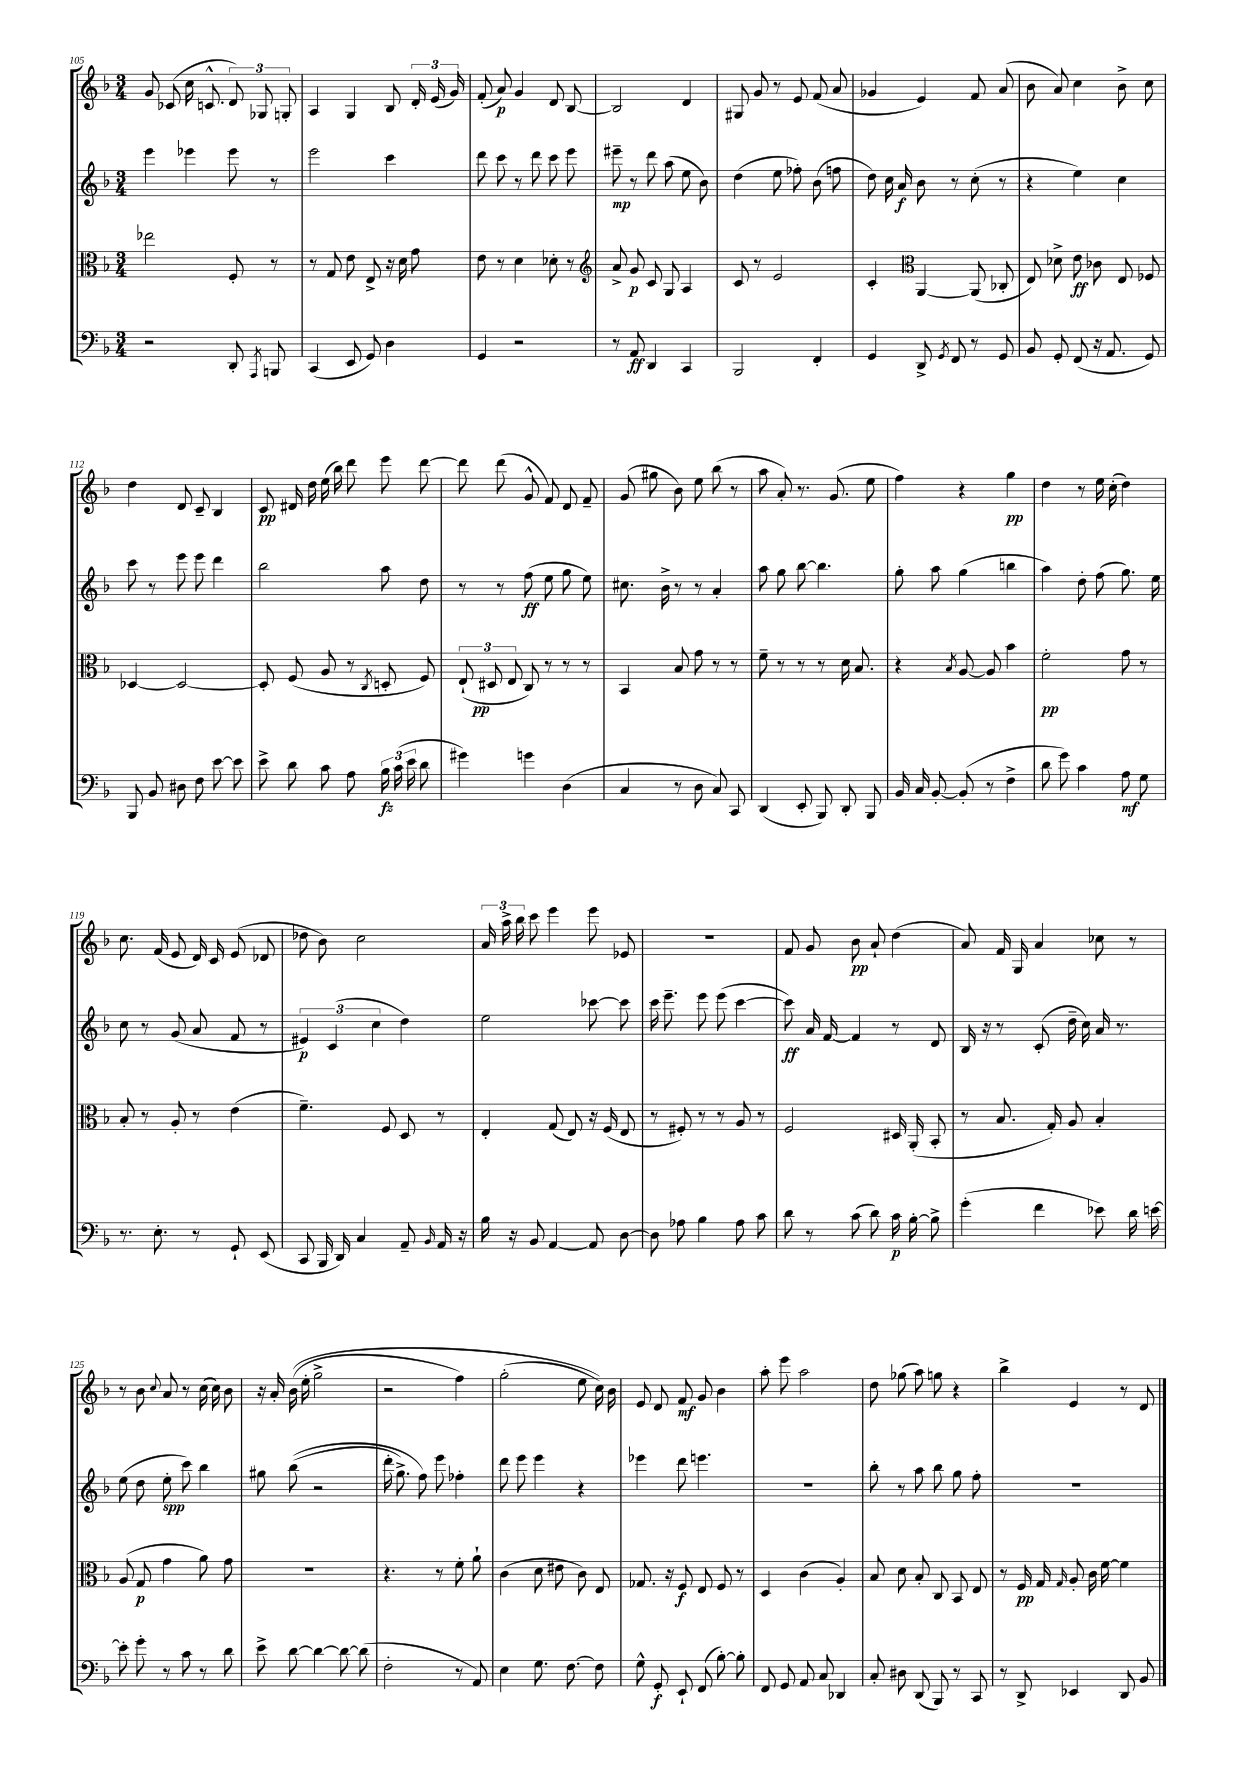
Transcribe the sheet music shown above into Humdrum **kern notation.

**kern	**kern	**kern	**kern
*staff4	*staff3	*staff2	*staff1
*clefF4	*clefC3	*clefG2	*clefG2
*k[b-]	*k[b-]	*k[b-]	*k[b-]
*M3/4	*M3/4	*M3/4	*M3/4
2r	2ee-	4eee	8g
.	.	.	(8c-
.	.	4eee-	16cc
.	.	.	8.c^^
8DD'	8F'	8eee-	12d)
.	.	.	12G-
8qAAA	.	.	.
8BBB	8r	8r	.
.	.	.	12G'
=	=	=	=
(4CC	8r	2eee	4A
.	8G	.	.
8EE	8e	.	4G
8GG)	8E^	.	.
4D	16r	4ccc	8B-
.	16d	.	.
.	8g	.	24d'
.	.	.	(24e
.	.	.	24g)
=	=	=	=
4GG	8e	8ddd	(8f'
.	8r	8ccc	8a)
2r	4d	8r	4g
.	.	8ddd	.
.	8d-'	8ccc	8d
.	8r	8eee	[8B-
=	=	=	=
*	*clefG2	*	*
8r	8a^	8eee#~	2B-]
8AA	8g	8r	.
4DD	8c	8ddd	.
.	8G	(8aa	.
4CC	4A	8ee	4d
.	.	8b-)	.
=	=	=	=
2BBB-	8c	(4dd	8G#
.	8r	.	8g
.	2e	8ee	8r
.	.	8ff-')	8e
4FF'	.	(8b-	(8f
.	.	8ff	8a
=	=	=	=
4GG	4c'	8dd)	4g-
.	.	16cc	.
.	.	16a	.
*	*clefC3	*	*
8DD^	[4AA	8b-	4e)
8qGG	.	.	.
8FF	.	8r	.
8r	(8AA]	(8cc'	8f
8GG	8C-'	8r	(8a
=	=	=	=
8BB-	8E)	4r	8b-
8GG'	8d-^	.	8a)
(8FF	8e	4ee)	4cc
16r	8c-	.	.
8.AA	.	.	.
.	8E	4cc	8b-^
8GG)	8F-	.	8cc
=	=	=	=
8BBB-	[4D-	8ccc	4dd
8BB-	.	8r	.
8D#	2D-_	8eee	8d
8F	.	8eee	8c~
[8e	.	4ddd	4B-
8e]	.	.	.
=	=	=	=
8e^	8D-']	2bb-	8c
8d	(8F	.	16d#
.	.	.	16dd
8c	8A	.	(16ee
.	.	.	16bb-)
8A	8r	.	8ddd
.	8qC	.	.
24B-	8D'	8aa	8eee
(24c	.	.	.
24e	.	.	.
8d	8F)	8dd	[8ddd
=	=	=	=
4g#)	(12E`	8r	8ddd]
.	12D#	.	.
.	.	8r	(8ddd
.	12E	.	.
4g	8C)	(8ff	8g^^
.	8r	8ee	8f)
(4D	8r	8gg	8d
.	8r	8ee)	8f~
=	=	=	=
4C	4BB-	8.cc#	(8g
.	.	.	8gg#
.	.	16b-^	.
8r	8B-	8r	8b-)
8D	8g	8r	8ee
8C)	8r	4a'	(8bb-
8CC	8r	.	8r
=	=	=	=
(4DD	8f~	8aa	8aa
.	8r	8gg	8a')
8EE'	8r	[8bb-	8.r
8BBB-)	8r	4.bb-]	.
.	.	.	(8.g
8DD'	16d	.	.
.	8.B-	.	.
8BBB-	.	.	8ee
=	=	=	=
16BB-	4r	8gg'	4ff)
16C	.	.	.
[8BB-'	.	8aa	.
.	8qB-	.	.
(8BB-']	[8A	(4gg	4r
8r	8A]	.	.
4F^	4b-	4bb	4gg
=	=	=	=
8d	2f'	4aa)	4dd
8g)	.	.	.
4c	.	8dd'	8r
.	.	(8ff	16ee
.	.	.	(16cc'
8A	8g	8.gg)	4dd)
8G	8r	.	.
.	.	16ee	.
=	=	=	=
8.r	8B-'	8cc	8.cc
.	8r	8r	.
8.E'	.	.	(16f
.	8A'	(8g	8e
8r	8r	8a	16d)
.	.	.	16c
8GG`	(4e	8f	(8e
(8EE	.	8r	8d-
=	=	=	=
8CC	4.f~)	6e#)	8dd-
16BBB-	.	.	8b-)
.	.	(6c	.
16DD)	.	.	.
4C	.	.	2cc
.	.	6cc	.
.	8F	.	.
8AA~	8D	4dd)	.
16qqBB-	.	.	.
16AA	8r	.	.
16r	.	.	.
=	=	=	=
16B-	4E'	2ee	24a
.	.	.	24aa^
16r	.	.	.
.	.	.	24bb-
8BB-	.	.	8ccc
[4AA	(8G	.	4eee
.	8E)	.	.
8AA]	16r	[8ccc-	8eee
.	(16F	.	.
[8D	8E	8ccc-]	8e-
=	=	=	=
8D]	8r	16ccc	2.r
.	.	8.eee~	.
8A-	8F#')	.	.
4B-	8r	8eee	.
.	8r	(8eee	.
8A-	8A	[4ccc	.
8c	8r	.	.
=	=	=	=
8d	2F	8ccc])	8f
8r	.	16a	8g
.	.	[16f	.
(8c	.	4f]	8b-
8d)	.	.	8a`
16c	16D#	8r	(4dd
[16B-'	(16AA'	.	.
8B-^]	8BB-'	8d	.
=	=	=	=
(4g'	8r	16B-	8a)
.	.	16r	.
.	8.B-	8r	16f
.	.	.	16G
4f	.	(8c'	4a
.	16G')	.	.
.	8A	16dd~	.
.	.	16cc)	.
8e-)	4B-'	16a	8cc-
.	.	8.r	.
16d	.	.	8r
[16e	.	.	.
=	=	=	=
8e']	(8A	(8ee	8r
8g'	8G	8dd	8b-
.	.	.	8qqcc
8r	4g	8ee'	8a
8c	.	8ccc)	8r
8r	8a)	4bb-	(16cc
.	.	.	16cc)
8d	8g	.	8b-
=	=	=	=
8e^	2.r	8gg#	16r
.	.	.	16a'
[8d	.	&((8bb-	&((16b-
.	.	.	16ee'
4d_	.	2r	2gg^
8d_	.	.	.
(8d]	.	.	.
=	=	=	=
2F'	4.r	16ddd'	2r
.	.	8.gg^)	.
.	.	8ff&)	.
.	8r	8eee	.
8r	8f'	4ff-'	4ff)
8AA)	8a`	.	.
=	=	=	=
4E	(4c	8ddd	(2gg'
.	.	8eee	.
8.G	8d	4eee	.
.	8e#	.	.
[8.F	.	.	.
.	8c)	4r	8ee
8F]	8E	.	16cc)&)
.	.	.	16b-
=	=	=	=
8G^^	8.G-	4eee-	8e
8GG'	.	.	8d
.	16r	.	.
8EE`	8F	8ddd	8f
(8FF	8E	4.eee	8g
[8B-')	8F	.	4b-
8B-']	8r	.	.
=	=	=	=
8FF	4D	2.r	8aa'
8GG	.	.	8eee
8AA	(4c	.	2aa
8C	.	.	.
4DD-	4A')	.	.
=	=	=	=
8C'	8B-	8bb-'	8dd
8D#	8d	8r	(8gg-
(8DD	8B-'	8aa	8aa)
8BBB-)	8C	8bb-	8gg
8r	8BB-	8gg	4r
8CC	8E	8ff'	.
=	=	=	=
8r	8r	2.r	4bb-^
8DD^	16F	.	.
.	16G	.	.
.	16qqG	.	.
4EE-	8A'	.	4e
.	16c	.	.
.	[16f	.	.
8DD	4f]	.	8r
8BB-	.	.	8d
==	==	==	==
*-	*-	*-	*-
